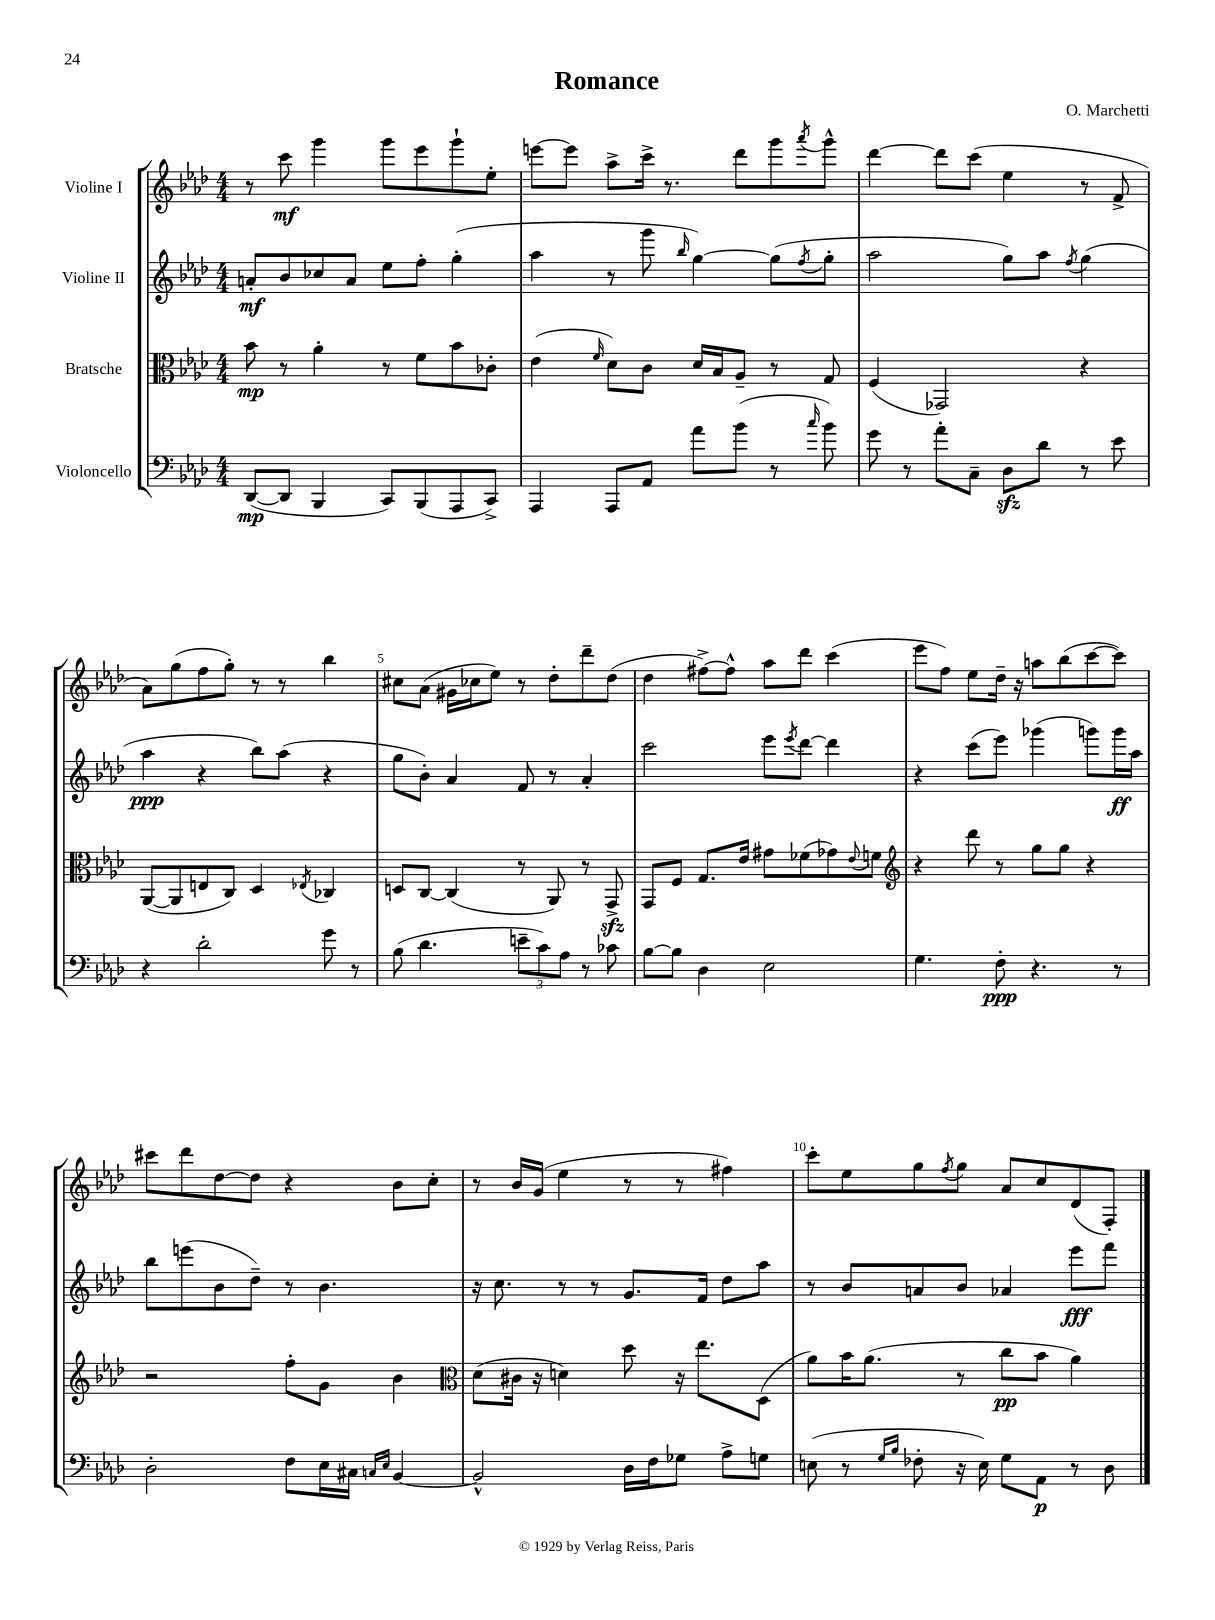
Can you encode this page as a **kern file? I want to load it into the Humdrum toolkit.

**kern	**dynam	**kern	**dynam	**kern	**dynam	**kern	**dynam
*part4	*part4	*part3	*part3	*part2	*part2	*part1	*part1
*staff4	*staff4	*staff3	*staff3	*staff2	*staff2	*staff1	*staff1
*I"Violoncello	*	*I"Bratsche	*	*I"Violine II	*	*I"Violine I	*
*clefF4	*	*clefC3	*	*clefG2	*	*clefG2	*
*k[b-e-a-d-]	*	*k[b-e-a-d-]	*	*k[b-e-a-d-]	*	*k[b-e-a-d-]	*
*M4/4	*	*M4/4	*	*M4/4	*	*M4/4	*
=1	=1	=1	=1	=1	=1	=1	=1
([8DD-/L	mp	8b-\	mp	8an'/L	mf	8r	.
8DD-/J]	.	8r	.	8b-/	.	8ccc\	mf
4BBB-/	.	4a-'\	.	8cc-X/	.	4ggg\	.
.	.	.	.	8a/J	.	.	.
8CC/L)	.	8r	.	8ee-\L	.	8ggg\L	.
(8BBB-/	.	8f\L	.	8ff'\J	.	8eee-\	.
8AAA-/	.	8b-\	.	(4gg'\	.	8ggg`\	.
8CC^/J)	.	8c-X'\J	.	.	.	8ee-'\J	.
=2	=2	=2	=2	=2	=2	=2	=2
4AAA-/	.	(4e-\	.	4aa-\	.	[8eeen\L	.
.	.	.	.	.	.	8eee\J]	.
.	.	16qqf/	.	.	.	.	.
8AAA-/L	.	8d-\L)	.	8r	.	8aa-^\L	.
8AA-/J	.	8c\J	.	8ggg\	.	16ccc^\Jk	.
.	.	.	.	.	.	8.r	.
.	.	.	.	16qqbb-/	.	.	.
8a-\L	.	16d-/LL	.	[4gg\)	.	.	.
.	.	16B-/J	.	.	.	.	.
(8b-\J	.	8A-~/J	.	.	.	8ddd-\L	.
8r	.	8r	.	(8gg\L]	.	8ggg\	.
16qqcc/	.	.	.	8qff/	.	8qaaa-/	.
8b-\)	.	8G/	.	8gg'\J	.	8ggg^^\J	.
=3	=3	=3	=3	=3	=3	=3	=3
8g\	.	(4F/	.	2aa-\	.	[4ddd-\	.
8r	.	.	.	.	.	.	.
8a-'\L	.	2GG-X/)	.	.	.	8ddd-\L]	.
8C~\J	.	.	.	.	.	(8ccc\J	.
8D-zz\L	.	.	.	8gg\L)	.	4ee-\	.
8d-\J	.	.	.	8aa-\J	.	.	.
.	.	.	.	8qff/	.	.	.
8r	.	4r	.	(4gg\	.	8r	.
8e-\	.	.	.	.	.	8f^/	.
!!LO:LB:g=z
=4	=4	=4	=4	=4	=4	=4	=4
4r	.	([8AA-/L	.	4aa-\	ppp	8a-\L)	.
.	.	8AA-/]	.	.	.	(8gg\	.
2d-'\	.	8En/	.	4r	.	8ff\	.
.	.	8C/J)	.	.	.	8gg'\J)	.
.	.	4D-/	.	8bb-\L)	.	8r	.
.	.	.	.	(8aa-\J	.	8r	.
.	.	8qE-X/	.	.	.	.	.
8g\	.	4C-X/	.	4r	.	4bb-\	.
8r	.	.	.	.	.	.	.
=5	=5	=5	=5	=5	=5	=5	=5
(8B-\	.	8Dn/L	.	8gg\L	.	8cc#X\L	.
4.d-\	.	[8C/J	.	8b-'\J)	.	(8a-\J	.
.	.	(4C/]	.	4a-/	.	16g#X\LL	.
.	.	.	.	.	.	16cc-X\J	.
.	.	.	.	.	.	8ee-\J)	.
12en~\L	.	8r	.	8f/	.	8r	.
12c\)	.	.	.	.	.	.	.
.	.	8AA-/)	.	8r	.	8dd-'\L	.
12A-\J	.	.	.	.	.	.	.
8r	.	8r	.	4a-'/	.	8ddd-~\	.
8c-X\	.	8GGzz^/	.	.	.	(8dd-\J	.
=6	=6	=6	=6	=6	=6	=6	=6
[8B-\L	.	8GG/L	.	2ccc\	.	4dd-\	.
8B-\J]	.	8F/J	.	.	.	.	.
4D-\	.	8.G/L	.	.	.	[8ff#X^\L)	.
.	.	.	.	.	.	8ff#^^\J]	.
.	.	16e-/Jk	.	.	.	.	.
2E-\	.	8g#X\L	.	8eee-\L	.	8aa-\L	.
.	.	.	.	8qeee-/	.	.	.
.	.	(8f-X\	.	[8ddd-\J	.	8ddd-\J	.
.	.	8g-X\)	.	4ddd-\]	.	(4ccc\	.
.	.	8qqe-/	.	.	.	.	.
.	.	8fn\J	.	.	.	.	.
=7	=7	=7	=7	=7	=7	=7	=7
*	*	*clefG2	*	*	*	*	*
4.G\	.	4r	.	4r	.	8eee-\L	.
.	.	.	.	.	.	8ff\J)	.
.	.	8ddd-\	.	(8ccc\L	.	8ee-\L	.
8F'\	ppp	8r	.	8eee-\J)	.	16dd-~\Jk	.
.	.	.	.	.	.	16r	.
4.r	.	8gg\L	.	(4ggg-X\	.	8aan\L	.
.	.	8gg\J	.	.	.	(8bb-\	.
.	.	4r	.	8gggn\L)	.	[8ccc\	.
8r	.	.	.	16ggg\L	ff	8ccc\J])	.
.	.	.	.	16aa-\JJ	.	.	.
!!LO:LB:g=z
=8	=8	=8	=8	=8	=8	=8	=8
2D-'\	.	2r	.	8bb-\L	.	8ccc#X\L	.
.	.	.	.	(8eeen\	.	8ddd-\	.
.	.	.	.	8b-\	.	[8dd-\	.
.	.	.	.	8dd-~\J)	.	8dd-\J]	.
8F\L	.	8ff'\L	.	8r	.	4r	.
16E-\L	.	8g\J	.	4.b-\	.	.	.
16C#X\JJ	.	.	.	.	.	.	.
16qqCn/LL	.	.	.	.	.	.	.
16qqE-/JJ	.	.	.	.	.	.	.
[4BB-/	.	4b-\	.	.	.	8b-\L	.
.	.	.	.	.	.	8cc'\J	.
=9	=9	=9	=9	=9	=9	=9	=9
*	*	*clefC3	*	*	*	*	*
2BB-^^/]	.	(8d-\L	.	16r	.	8r	.
.	.	.	.	8.cc\	.	.	.
.	.	16c#X\Jk	.	.	.	16b-/LL	.
.	.	16r	.	.	.	(16g/JJ	.
.	.	4dn\)	.	8r	.	4ee-\	.
.	.	.	.	8r	.	.	.
16D-\LL	.	8dd-\	.	8.g/L	.	8r	.
16F\J	.	.	.	.	.	.	.
8G-X\J	.	16r	.	.	.	8r	.
.	.	8.ee-\L	.	16f/Jk	.	.	.
8A-^\L	.	.	.	8dd-\L	.	4ff#X\)	.
8Gn\J	.	(8D-\J	.	8aa-\J	.	.	.
=10	=10	=10	=10	=10	=10	=10	=10
(8En\	.	8a-\L)	.	8r	.	8ccc'\L	.
8r	.	16b-\K	.	8b-/L	.	8ee-\	.
.	.	(8.a-\J	.	.	.	.	.
16qqG/LL	.	.	.	.	.	.	.
16qqB-/JJ	.	.	.	.	.	.	.
8F-X'\	.	.	.	8an/	.	8gg\	.
.	.	.	.	.	.	8qff/	.
16r	.	8r	.	8b-/J	.	8gg\J	.
16E\)	.	.	.	.	.	.	.
8G\L	.	8cc\L	pp	4a-X/	.	8a-/L	.
8AA-\J	p	8b-\J	.	.	.	8cc/	.
8r	.	4a-\)	.	8eee-\L	fff	(8d-/	.
8D-\	.	.	.	8fff\J	.	8F'/J)	.
==	==	==	==	==	==	==	==
*-	*-	*-	*-	*-	*-	*-	*-
